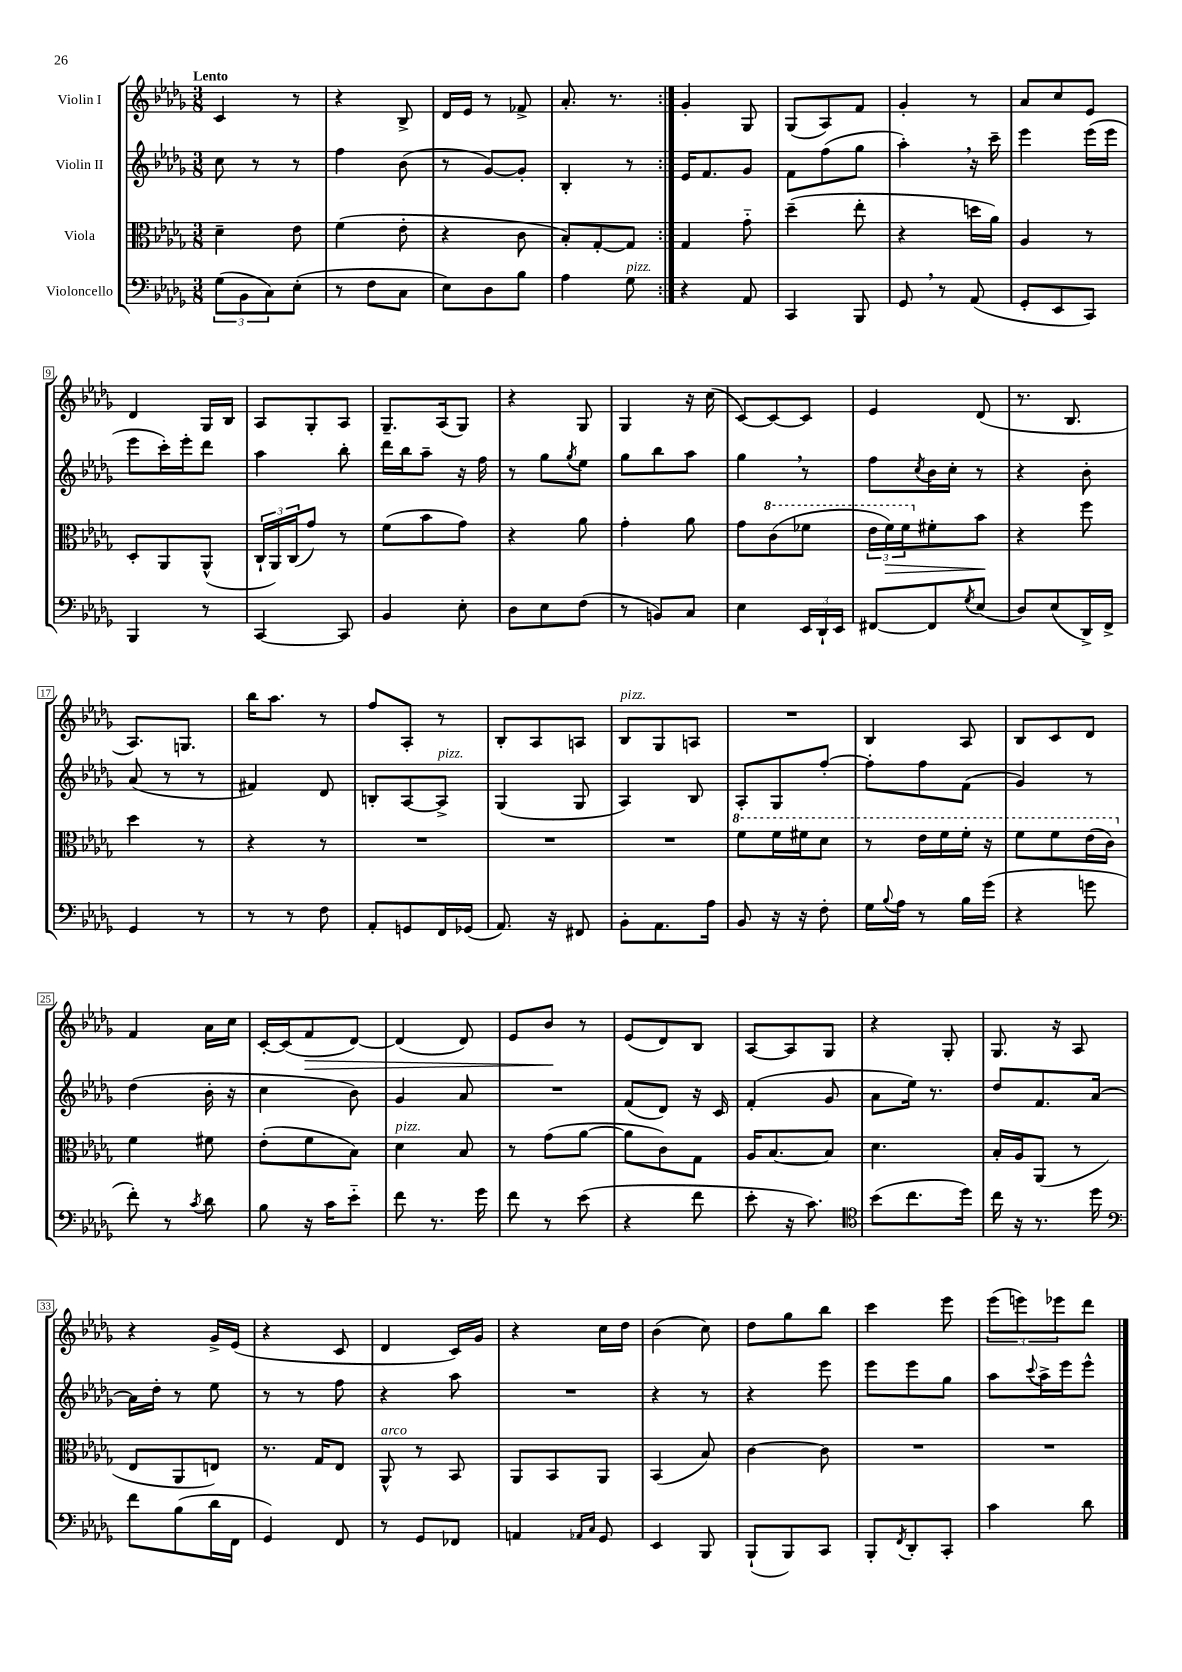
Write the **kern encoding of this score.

**kern	**kern	**kern	**kern
*staff4	*staff3	*staff2	*staff1
*clefF4	*clefC3	*clefG2	*clefG2
*k[b-e-a-d-g-]	*k[b-e-a-d-g-]	*k[b-e-a-d-g-]	*k[b-e-a-d-g-]
*M3/8	*M3/8	*M3/8	*M3/8
(12G-\L	4d-~\	8cc\	4c/
12BB-\	.	.	.
.	.	8r	.
12C\)	.	.	.
(8E-'\J	8e-\	8r	8r
=	=	=	=
8r	(4f\	4ff\	4r
8F\L	.	.	.
8C\J	8e-'\	(8b-\	8B-^/
=	=	=	=
8E-\L)	4r	8r	16d-/LL
.	.	.	16e-/JJ
8D-\	.	[8g-/L)	8r
8B-\J	8c\	8g-'/]J	8f-^/
=	=	=	=
4A-\	8B-'/L)	4B-'/	8.a-'/
.	[8G-'/	.	.
.	.	.	8.r
8G-\	8G-/]J	8r	.
=:|!	=:|!	=:|!	=:|!
4r	4G-/	16e-/LK	4g-'/
.	.	8.f/	.
8AA-/	8g-'~\	8g-/J	8G-/
=	=	=	=
4CC/	(4dd-~\	8f\L	(8G-/L
.	.	(8ff\	8A-/)
8BBB-/	8ee-'\	8gg-\J	8f/J
=	=	=	=
8GG-/	4r	4aa-'\)	4g-'/
8r	.	.	.
(8AA-/	16dd\LL	16r	8r
.	16a-\JJ)	16ccc~\	.
=	=	=	=
8GG-'/L	4A-/	4eee-\	8a-/L
8EE-/	.	.	8cc/
8CC/J)	8r	(16eee-\LL	8e-/J
.	.	16eee-\JJ	.
=	=	=	=
4BBB-/	8D-'/L	8eee-\L	4d-/
.	8AA-/	16ccc'\L)	.
.	.	16eee-'\J	.
8r	(8AA-^^/J	8ddd-\J	16G-/LL
.	.	.	16B-/JJ
=	=	=	=
[4CC/	24C`/LL	4aa-\	8A-/L
.	24AA-/)	.	.
.	(24C/J	.	.
.	8g-/J)	.	8G-'/
8CC/]	8r	8bb-'\	8A-/J
=	=	=	=
4BB-/	(8f\L	16ddd-\LL	8.G-~/L
.	.	16bb-\J	.
.	8b-\	8aa-~\J	.
.	.	.	(16A-/k
8E-'\	8g-\J)	16r	8G-/J)
.	.	16ff\	.
=	=	=	=
8D-\L	4r	8r	4r
8E-\	.	8gg-\L	.
.	.	8qgg-/	.
(8F\J	8a-\	8ee-\J	8G-/
=	=	=	=
8r	4g-'\	8gg-\L	4G-/
8BB/L)	.	8bb-\	.
8C/J	8a-\	8aa-\J	16r
.	.	.	(16cc\
=	=	=	=
4E-\	8g-\L	4gg-\	[8c/L)
.	(8cc\	.	8c/_
24EE-/LL	8ff-\J	8r	8c/]J
24DD-`/	.	.	.
24EE-/JJ	.	.	.
=	=	=	=
[8FF#/L	24ee-\LL	8ff\L	4e-/
.	24ff\)	.	.
.	24ff\J	.	.
.	.	8qcc/	.
8FF#/]	8f#'\	16b-\L	.
.	.	16cc'\JJ	.
8qG-/	.	.	.
(8E-/J	8b-\J	8r	(8d-/
=	=	=	=
8D-/L)	4r	4r	8.r
(8E-/	.	.	.
.	.	.	8.B-/
16DD-^/L)	8ff\	8b-'\	.
16FF^/JJ	.	.	.
=	=	=	=
4GG-/	4dd-\	(8a-/	8.A-/L)
.	.	8r	.
.	.	.	8.G/J
8r	8r	8r	.
=	=	=	=
8r	4r	4f#/)	16bb-\LK
.	.	.	8.aa-\J
8r	.	.	.
8F\	8r	8d-/	8r
=	=	=	=
8AA-'/L	4.r	8B'/L	8ff/L
8GG/	.	[8A-/	8A-'/J
16FF/L	.	8A-^/]J	8r
(16GG-/JJ	.	.	.
=	=	=	=
8.AA-/)	4.r	(4G-/	8B-'/L
.	.	.	8A-/
16r	.	.	.
8FF#/	.	8G-/	8A/J
=	=	=	=
8BB-'\L	4.r	4A-/)	8B-/L
8.AA-\	.	.	8G-/
.	.	8B-/	8A/J
16A-\Jk	.	.	.
=	=	=	=
8BB-/	8ff\L	8A-'/L	4.r
16r	16ff\L	8G-/	.
16r	16ff#\J	.	.
8F'\	8dd-\J	[8ff'/J	.
=	=	=	=
16G-\LL	8r	8ff'\]L	4B-/
8qqB-/	.	.	.
16A-\JJ	.	.	.
8r	16ee-\LL	8ff\	.
.	16ff\	.	.
16B-\LL	16ff'\JJ	(8f\J	8A-/
(16g-\JJ	16r	.	.
=	=	=	=
4r	8ff\L	4g-/)	8B-/L
.	8ff\	.	8c/
8g\	(16ee-\L	8r	8d-/J
.	16cc\JJ)	.	.
=	=	=	=
8f'\)	4f\	(4dd-\	4f/
8r	.	.	.
8qc/	.	.	.
8d-\	8f#\	16b-'\	16a-\LL
.	.	16r	16cc\JJ
=	=	=	=
8B-\	(8e-'\L	4cc\	[16c'/LL
.	.	.	(16c/]J
16r	8f\	.	8f/
16c\LK	.	.	.
8e-'~\J	8B-\J)	8b-\)	[8d-/J)
=	=	=	=
8f\	4d-\	4g-/	(4d-/]
8.r	.	.	.
.	8B-/	8a-/	8d-/)
16g-\	.	.	.
=	=	=	=
8f\	8r	4.r	8e-/L
8r	(8g-\L	.	8b-/J
(8e-\	[8a-\J	.	8r
=	=	=	=
4r	8a-\]L	(8f/L	(8e-/L
.	8c\)	8d-/J)	8d-/)
8f\	8G-\J	16r	8B-/J
.	.	16c/	.
=	=	=	=
8e-'\	16A-/LK	(4f'/	[8A-/L
.	[8.B-/	.	.
16r	.	.	8A-/]
8.c\)	.	.	.
.	8B-/]J	8g-/	8G-/J
=	=	=	=
*clefC4	*	*	*
(8b-\L	4.d-\	8a-\L	4r
8.cc\	.	16ee-\Jk)	.
.	.	8.r	.
.	.	.	8G-'/
16dd-\Jk)	.	.	.
=	=	=	=
16cc\	16B-'/LL	8dd-/L	8.G-/
16r	16A-/J	.	.
8.r	(8AA-/J	8.f/	.
.	.	.	16r
.	8r	.	8A-/
16dd-\	.	[16a-/Jk	.
=	=	=	=
*clefF4	*	*	*
8f\L	8E-/L	16a-\]LL	4r
.	.	16dd-'\JJ	.
(8B-\	8AA-/	8r	.
16d-\L	8E/J)	8ee-\	16g-^/LL
16FF\JJ	.	.	(16e-/JJ
=	=	=	=
4GG-/)	8.r	8r	4r
.	.	8r	.
.	16G-/LK	.	.
8FF/	8E-/J	8ff\	8c/
=	=	=	=
8r	8AA-^^/	4r	4d-/
8GG-/L	8r	.	.
8FF-/J	8BB-/	8aa-\	16c/LL)
.	.	.	16g-/JJ
=	=	=	=
4AA/	8AA-/L	4.r	4r
.	8BB-/	.	.
16qqAA-/LL	.	.	.
16qqC/JJ	.	.	.
8GG-/	8AA-/J	.	16cc\LL
.	.	.	16dd-\JJ
=	=	=	=
4EE-/	(4BB-/	4r	(4b-\
8BBB-/	8B-/)	8r	8cc\)
=	=	=	=
(8BBB-`/L	[4c\	4r	8dd-\L
8BBB-/)	.	.	8gg-\
8CC/J	8c\]	8eee-\	8bb-\J
=	=	=	=
8BBB-'/L	4.r	8eee-\L	4ccc\
8qFF/	.	.	.
8DD-'/	.	8eee-\	.
8CC'/J	.	8gg-\J	8eee-\
=	=	=	=
4c\	4.r	8aa-\L	(12eee-\L
.	.	.	12eee\)
.	.	8qqccc/	.
.	.	16aa-^\L	.
.	.	.	12eee-\
.	.	16eee-\J	.
8d-\	.	8eee-^^\J	8ddd-\J
==	==	==	==
*-	*-	*-	*-
